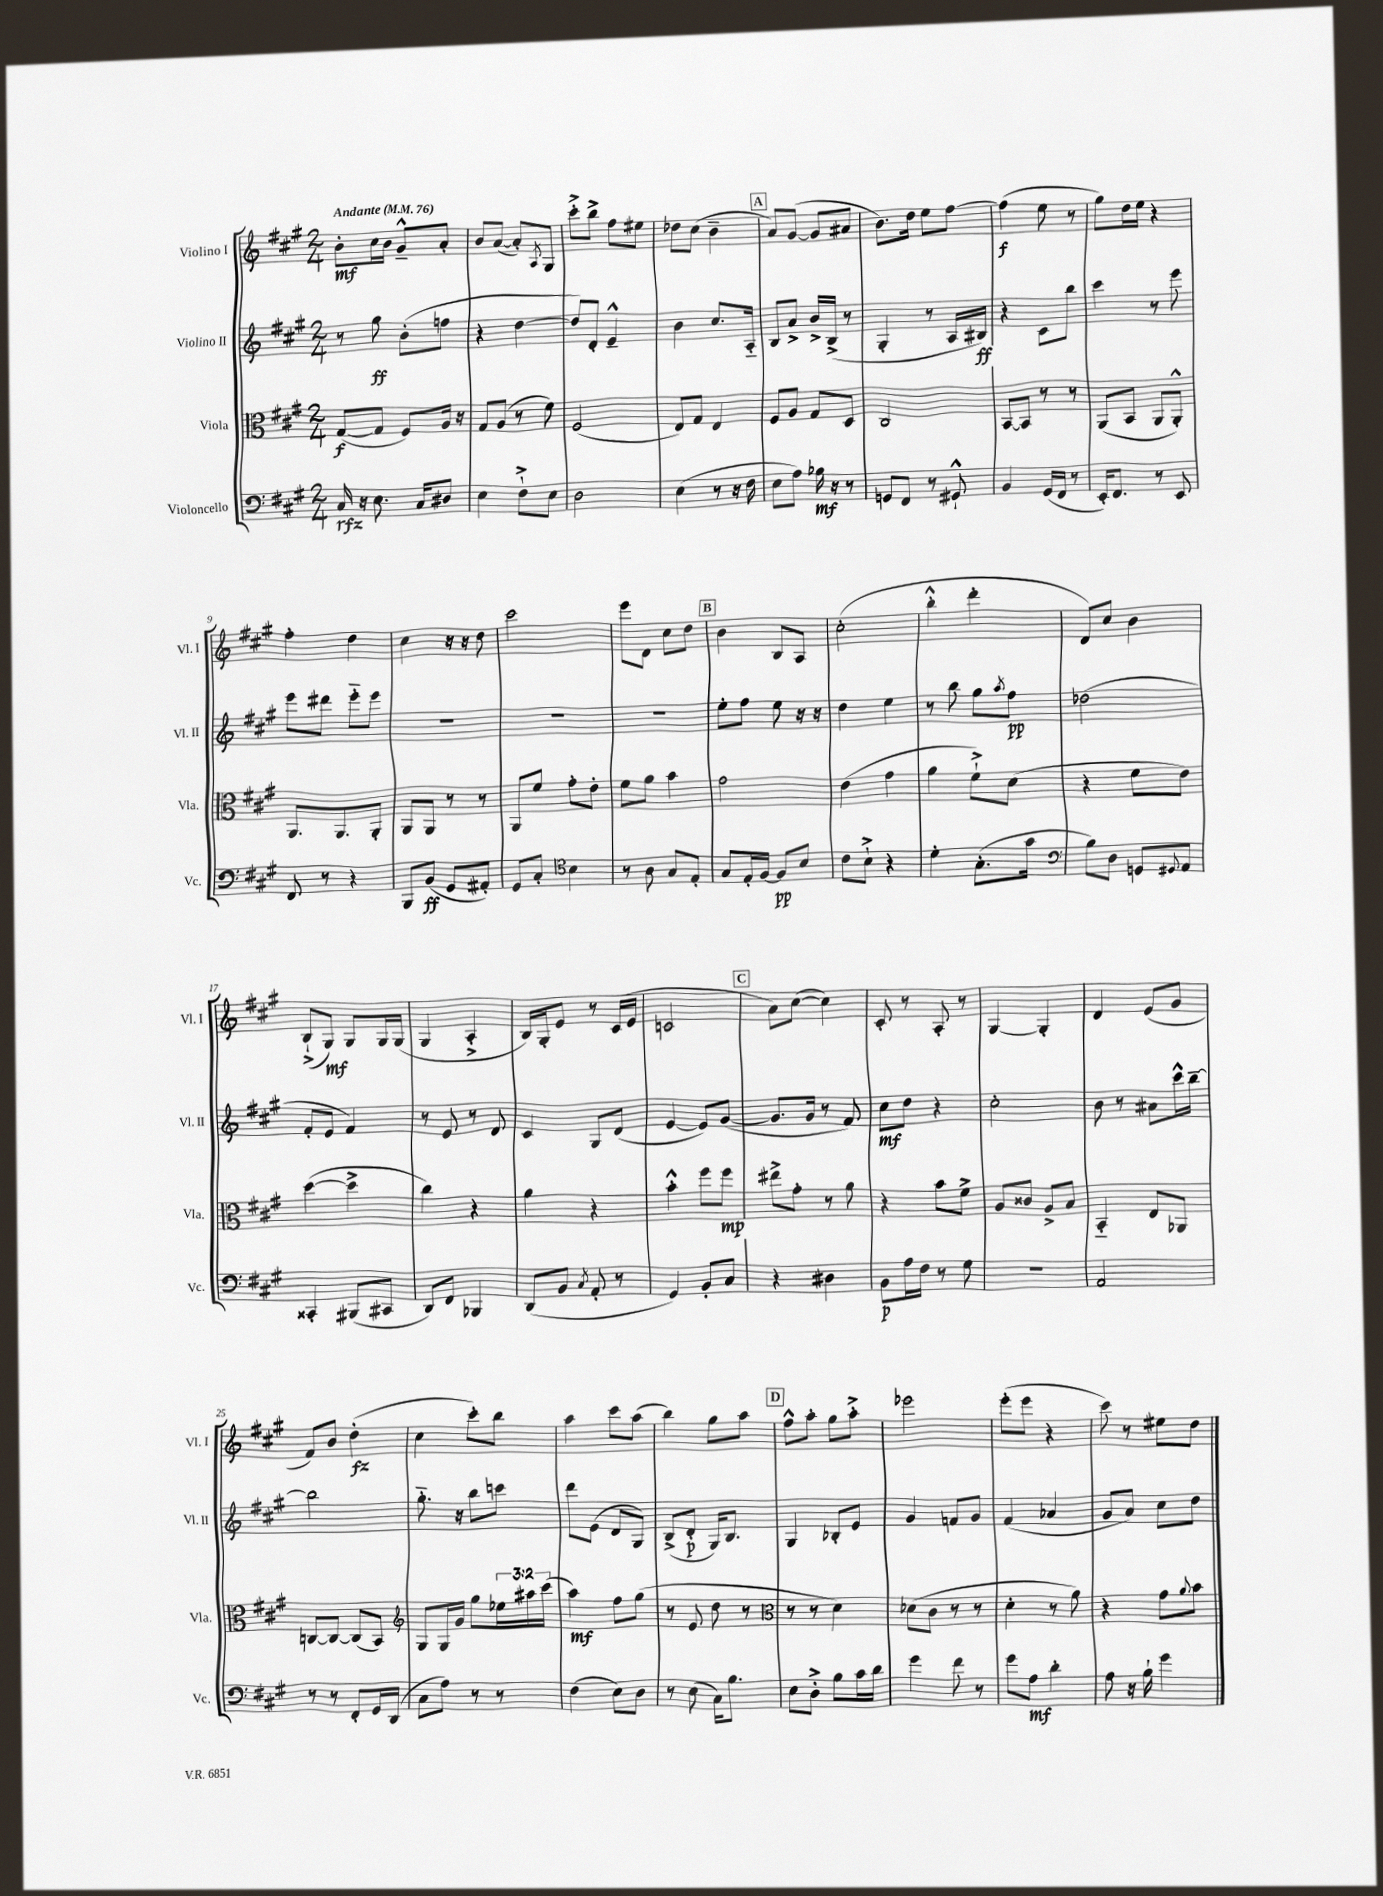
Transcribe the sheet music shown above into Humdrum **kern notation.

**kern	**kern	**kern	**kern
*staff4	*staff3	*staff2	*staff1
*clefF4	*clefC3	*clefG2	*clefG2
*k[f#c#g#]	*k[f#c#g#]	*k[f#c#g#]	*k[f#c#g#]
*M2/4	*M2/4	*M2/4	*M2/4
*MM76	*MM76	*MM76	*MM76
16C#	([8G#	8r	8b'
16r	.	.	.
8.E	8G#]	8gg#	16cc#
.	.	.	16b
.	8F#)	(8b'	8g#~^^
16C#	.	.	.
8D#	16A	8ff	8a'
.	16r	.	.
=	=	=	=
4E	8G#	4r	8b
.	(8A	.	([8a
8F#`^	8r	[4dd	8a'])
.	.	.	8qA
8E	8f#)	.	8G#
=	=	=	=
2D	(2F#	8dd])	8ccc#'^
.	.	8d'	8bb^
.	.	4e~^^	8ff#
.	.	.	8ee#
=	=	=	=
(4E	8E)	4b	8dd-
.	8G#	.	(8cc#
8r	4E	8.cc#	4b~
16r	.	.	.
16F#	.	16A'~	.
=	=	=	=
8E	8F#	8B	8a)
8A)	8A	8a^	([8g#
16B-	8G#	16b^	8g#]
16r	.	(16B^	.
8r	8D	8r	8a#
=	=	=	=
8GG	2C#	4G#'	8.b)
8FF#	.	.	.
.	.	.	16dd
8r	.	8r	8ee
8GG#`^^	.	16A	[8ff#
.	.	16B#)	.
=	=	=	=
4BB	[8BB	4r	(4ff#]
.	8BB]	.	.
(16GG#	8r	8c#	8ee
16FF#	.	.	.
8r	8r	8bb	8r
=	=	=	=
16EE')	(8AA	4ccc#	8gg#)
8.FF#	.	.	.
.	8BB	.	16dd
.	.	.	16ee
8r	8AA	8r	4r
8EE	8AA'^^)	8eee	.
=	=	=	=
8FF#	8.AA	8eee	4ff#'
8r	.	8ddd#	.
.	8.AA	.	.
4r	.	8eee'~	4dd
.	8AA'	8eee	.
=	=	=	=
8BBB	8AA	2r	4cc#
(8BB	8AA	.	.
8GG#	8r	.	16r
.	.	.	16r
8AA#')	8r	.	8dd
=	=	=	=
8GG#	8AA	2r	2ccc#
8C#'	8f#	.	.
*clefC4	*	*	*
4B	8g#'	.	.
.	8e'	.	.
=	=	=	=
8r	8f#	2r	8eee
8A	8a	.	8d
8G#	4b	.	8cc#
8E'	.	.	8dd
=	=	=	=
8G#	2g#	8ee'	4b
16E'	.	8ff#	.
[16F#	.	.	.
8F#]	.	8ee	8B
8B	.	16r	8A
.	.	16r	.
=	=	=	=
8c#	(4e	4dd	(2cc#'
8B`^	.	.	.
4r	4g#	4ee	.
=	=	=	=
4d'	4a	8r	4bb'^^
.	.	8bb	.
(8.G#'	8f#`^)	8gg#	4ddd'
.	.	8qaa	.
.	(8d	8ff#	.
16g#	.	.	.
=	=	=	=
*clefF4	*	*	*
8B)	4r	(2dd-	8d)
8D	.	.	8cc#
8GG	8f#	.	4b
8qqGG#	.	.	.
8AA	8e)	.	.
=	=	=	=
4CC##'	([4dd	8f#'	(8B`^
.	.	8e	8G#)
(8BBB#	4dd^]	4f#)	8G#
8CC#	.	.	16G#
.	.	.	(16G#
=	=	=	=
8DD)	4cc#)	8r	4G#
8FF#	.	8e	.
4BBB-	4r	8r	4A'^
.	.	8d	.
=	=	=	=
(8DD	4a	4c#	16B)
.	.	.	16G#'
8BB	.	.	8e
8qC#	.	.	.
8AA'	4r	8G#	8r
8r	.	(8d	(16c#
.	.	.	16e
=	=	=	=
4GG#)	4b'^^	[4e	2c
8BB'	8ff#	8e])	.
8C#	8ff#	([8g#	.
=	=	=	=
4r	8ee#^	8.g#]	8a)
.	8g#'	.	([8cc#
.	.	16g#	.
4D#	8r	8r	4cc#])
.	8a	8f#)	.
=	=	=	=
8BB	4r	8cc#	8c#'
16A	.	8dd	8r
16F#	.	.	.
8r	8b	4r	8A'
8G#	8f#^	.	8r
=	=	=	=
2r	8A	2cc#'	[4G#
.	8c##	.	.
.	8A^	.	4G#']
.	8B	.	.
=	=	=	=
2AA	4BB'~	8b	4d
.	.	8r	.
.	8E	8a#	(8e
.	8AA-	16ccc#^^	8g#
.	.	[16bb~	.
=	=	=	=
8r	[8C	2bb]	8f#)
8r	8C_	.	8b
8FF#'	(8C]	.	(4dd'
16GG#	8BB)	.	.
(16DD	.	.	.
=	=	=	=
*	*clefG2	*	*
8C#	8G#	8.gg#'~	4cc#
8A)	16G#	.	.
.	16g#	16r	.
8r	8gg#	8bb	8ccc#')
8r	24ee-	8ccc	8bb
.	24aa#	.	.
.	(24ccc#	.	.
=	=	=	=
(4F#	4aa)	8ddd	4aa
.	.	(8e	.
8E)	8ff#	8d	8ccc#
8D	(8gg#	8G#)	(8aa
=	=	=	=
8r	8r	(8B^	4bb)
(8E	8e	8d'	.
16C#)	8dd	16G#)	8gg#
8.B	.	8.B	.
.	8r	.	8aa
=	=	=	=
*	*clefC3	*	*
8E	8r	4G#	8ff#^^
8D'^	8r	.	8aa'
8B	4d)	8B-'	8gg#
16c#	.	8e	8aa'^
16d	.	.	.
=	=	=	=
4g#	(8d-	4g#	2eee-
.	8c#	.	.
8f#	8r	8f	.
8r	8r	8g#	.
=	=	=	=
8g#	4d'	(4f#	(8eee'
8A	.	.	8eee
4d'	8r	4a-	4r
.	8a)	.	.
=	=	=	=
8A	4r	8g#	8ccc#)
16r	.	8a)	8r
16B`	.	.	.
4g#	8g#	8cc#	8ee#
.	8qqa	.	.
.	8b	8dd	8dd
==	==	==	==
*-	*-	*-	*-
